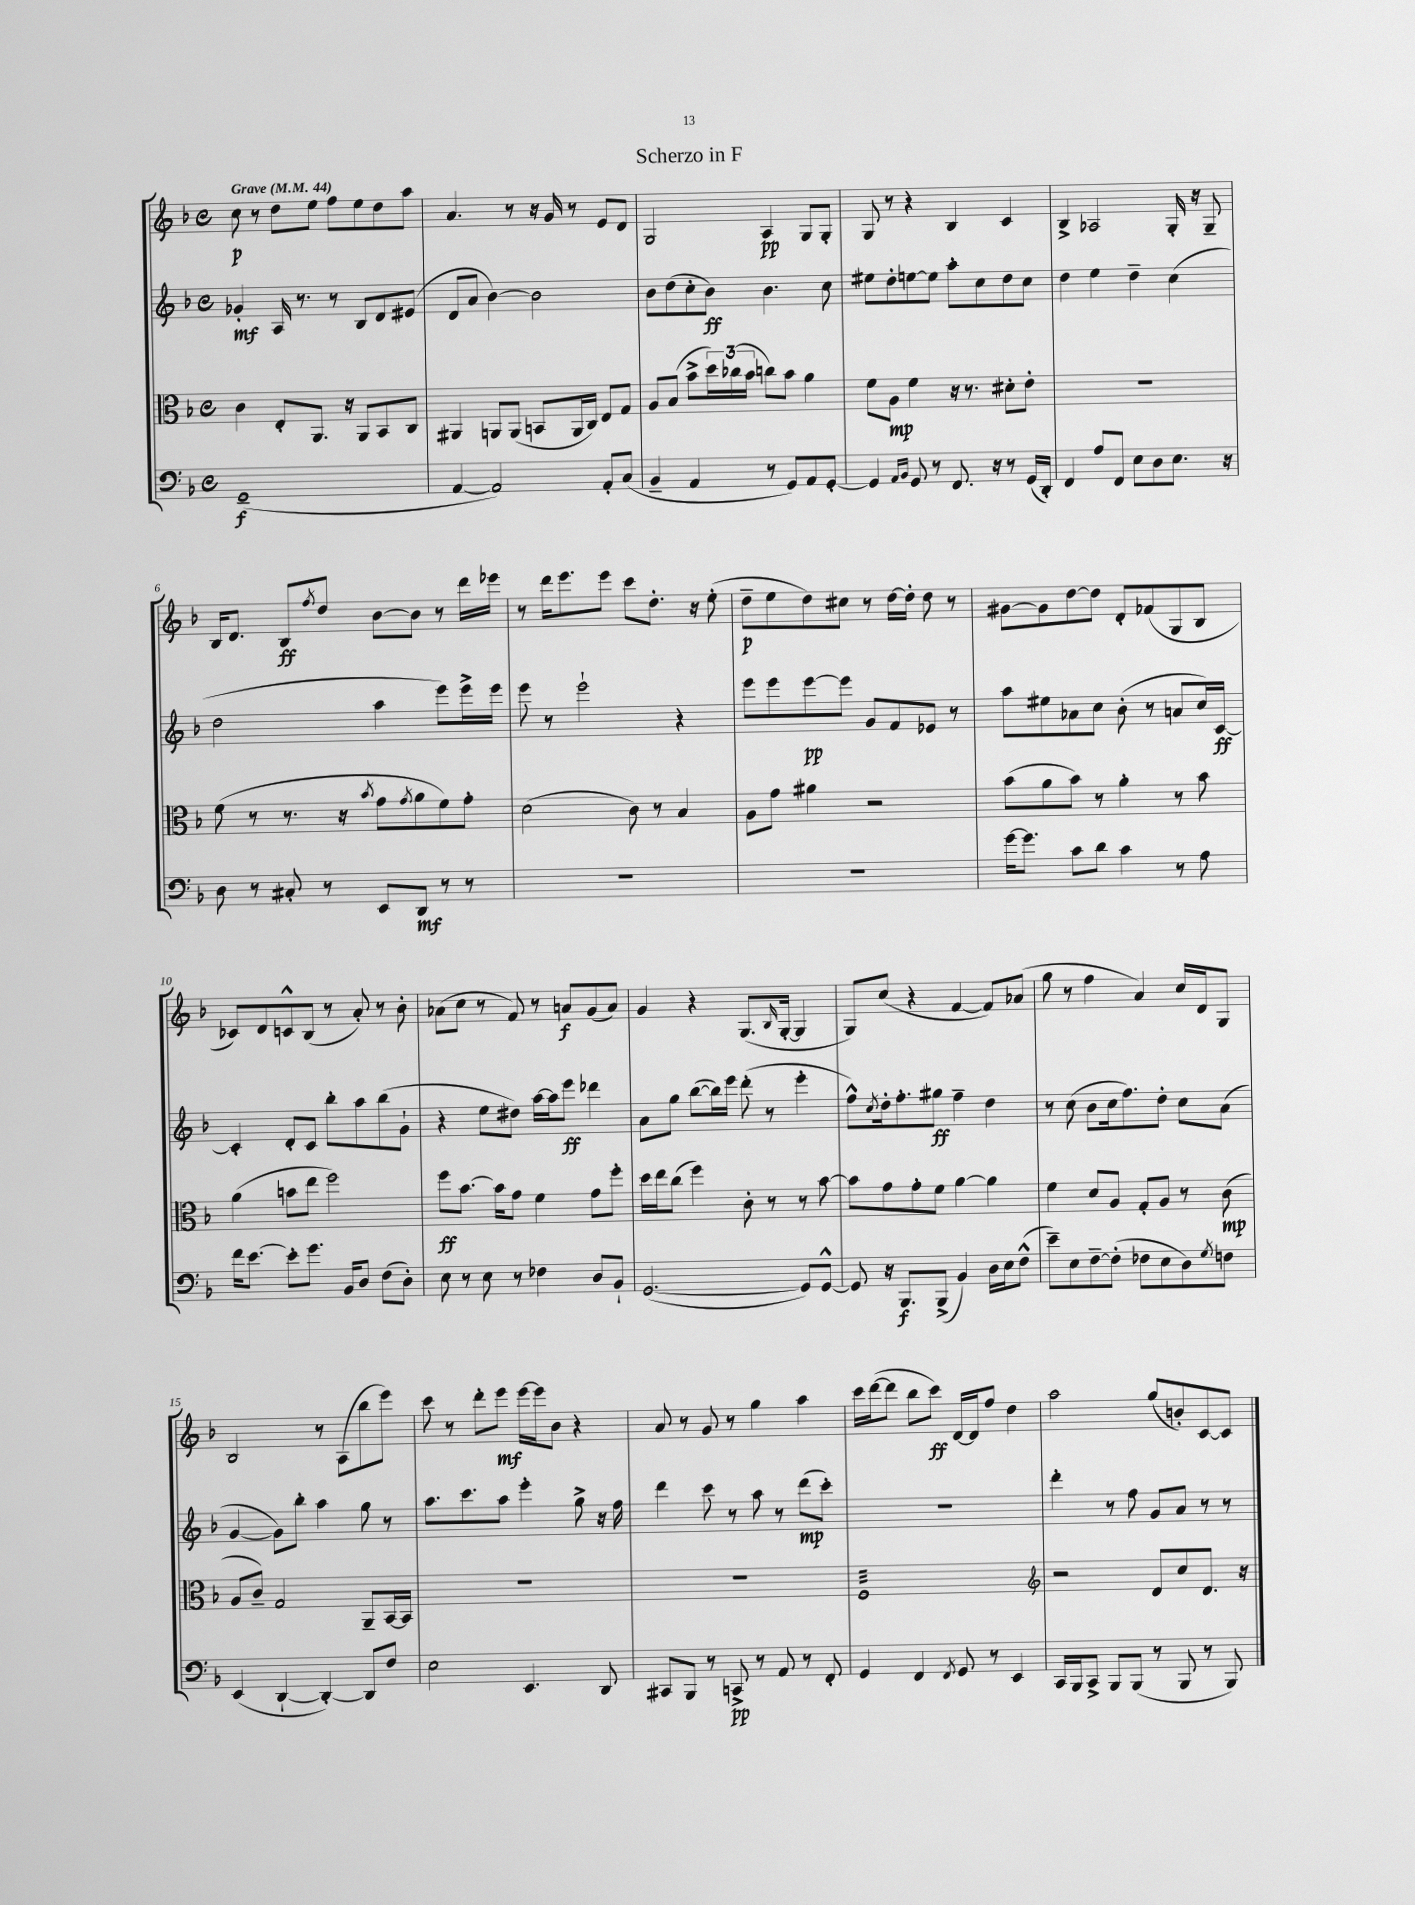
\header { title = "Scherzo in F" }
<<
\new StaffGroup <<
\new Staff = "s0" {
    \clef treble \key f \major \defaultTimeSignature \time 4/4 \tempo "Grave" 4 = 44
    c''8\p r8 d''8 e''8 f''8 e''8 d''8 a''8 |
    a'4. r8 r16 g'16 r8 e'8 d'8 |
    g2 a4\pp g8 g8-. |
    g8 r8 r4 bes4 c'4 |
    bes4-> aes2 g16-. r16 g8-- |
    bes16 d'8. bes8\ff \acciaccatura { f''8 } d''8 bes'8~ bes'8 r8 d'''16 ees'''16 |
    r8 d'''16 e'''8. e'''8 c'''8 d''8.-. r16 e''8-.( |
    d''8--\p e''8 d''8) cis''8 r8 d''16~ d''16-. d''8 r8 |
    gis'8~ gis'8 d''8~ d''8 d'8-. fes'8( g8 bes8 |
    ces'8) d'8 c'8-^ bes8( r8 a'8-.) r8 bes'8-. |
    aes'8( c''8 r8 f'8) r8 a'8\f g'8( a'8) |
    g'4 r4 g8.( \grace { bes16 } g16~-. g4 |
    g8) c''8( r4 f'4~ f'8) aes'8( |
    g''8 r8 f''4 a'4) c''16 d'16 g8 |
    bes2 r8 a8( bes''8 e'''8) |
    c'''8 r8 d'''8-. e'''8\mf e'''16~ e'''16 bes'8 r4 |
    a'8 r8 g'8 r8 g''4 a''4 |
    c'''16 d'''16~( d'''8 bes''8 c'''8\ff) d'16~ d'16 f''8 d''4 |
    a''2 g''8( b'8-.) c'8~ c'8 \bar "|." |
}
\new Staff = "s1" {
    \clef treble \key f \major \defaultTimeSignature \time 4/4
    ges'4-.\mf a16 r8. r8 bes8 d'8 eis'8( |
    d'8 a'8 bes'4~) bes'2 |
    bes'8 d''8( c''8-. bes'8\ff) bes'4. c''8 |
    eis''8 d''8-. e''8~ e''8 a''8-. c''8 d''8 c''8 |
    d''4 e''4 d''4-- c''4( |
    d''2 a''4 e'''8) e'''16-> e'''16 |
    e'''8 r8 e'''2-! r4 |
    e'''8 e'''8 e'''8~\pp e'''8 g'8 f'8 ees'8 r8 |
    a''8 eis''8 aes'8 c''8 bes'8-.( r8 a'8 c''16) c'16~\ff |
    c'4-. d'8-. c'8 bes''8-. a''8 bes''8( g'8-! |
    r4 e''8 dis''8) a''16~ a''16 e'''8\ff des'''4 |
    a'8 g''8 bes''8~( bes''16) e'''16 d'''8-.( r8 e'''4-. |
    f''8-^) \acciaccatura { c''8 } d''16-. f''8.-. gis''8\ff f''4-- d''4 |
    r8 c''8( bes'8 c''16 f''8.) d''8-. c''8 a'8( |
    g'4~ g'8) bes''8-. a''4 g''8 r8 |
    a''8. c'''8. a''8 e'''4-. g''8-> r16 f''16 |
    d'''4 c'''8 r8 a''8 r8 d'''8\mp( c'''8-.) |
    R1 |
    d'''4-. r8 f''8 g'8 a'8 r8 r8 \bar "|." |
}
\new Staff = "s2" {
    \clef alto \key f \major \defaultTimeSignature \time 4/4
    c'4 e8-. a,8. r16 a,8 bes,8 c8 |
    ais,4 a,8 a,8( b,8 a,16 c16) e8 g8 |
    a8 bes8( bes'8-> \tuplet 3/2 { d''16) ces''16( bes'16 } c''8) bes'8 a'4 |
    f'8 a8\mp f'4 r16 r8. dis'8-. e'8-. |
    R1 |
    f'8( r8 r8. r16 \acciaccatura { bes'8 } g'8 \acciaccatura { g'8 } a'8 f'8) g'8-. |
    d'2( c'8) r8 bes4 |
    a8 g'8 ais'4 r2 |
    bes'8( a'8 bes'8) r8 a'4-. r8 bes'8 |
    a'4( b'8 e''8 f''2) |
    f''8\ff bes'8.~ bes'16 g'8 f'4 g'8 f''8-. |
    d''16 e''16 c''8( f''4) c'8-. r8 r8 bes'8~ |
    bes'8 g'8 g'8-. f'8 a'4~ a'4 |
    f'4 d'8 a8 g8-. a8 r8 c'8\mp( |
    a8 c'8--) g2 a,8-- bes,16~ bes,16 |
    R1 |
    R1 |
    f1:32 |
    \clef treble r2 d'8 c''8 d'8. r16 \bar "|." |
}
\new Staff = "s3" {
    \clef bass \key f \major \defaultTimeSignature \time 4/4
    g,1--\f( |
    a,4~ a,2) a,8-. c8( |
    bes,4-- a,4 r8 g,8) a,8 g,8~-. |
    g,4 \grace { a,16 bes,16 } g,8 r8 f,8. r16 r8 g,16( d,16-.) |
    f,4 a8 f,8 e8 d8 e8. r16 |
    d8 r8 cis8-. r8 e,8 d,8\mf r8 r8 |
    R1 |
    R1 |
    g'16~ g'8. c'8 d'8 c'4 r8 a8 |
    f'16 e'8.~ e'8-. g'8. bes,16 d8 f8( d8-.) |
    e8 r8 e8 r8 fes4 d8 bes,8-! |
    g,2.~( g,8) g,8~-^ |
    g,8 r16 bes,,8.\f bes,,8->( bes,4) d16 e16 f8-^( |
    e'8--) e8 f8~-- f8-.( fes8 e8 d8) \acciaccatura { g8 } f8 |
    e,4( d,4~-! d,4~-.) d,8 f8 |
    e2 e,4. d,8 |
    cis,8 bes,,8 r8 c,8->\pp r8 a,8 r8 f,8-. |
    g,4 f,4 \acciaccatura { f,8 } g,8 r8 e,4 |
    c,16 bes,,16 c,8-> bes,,8 bes,,8( r8 bes,,8 r8 bes,,8) \bar "|." |
}
>>
>>
